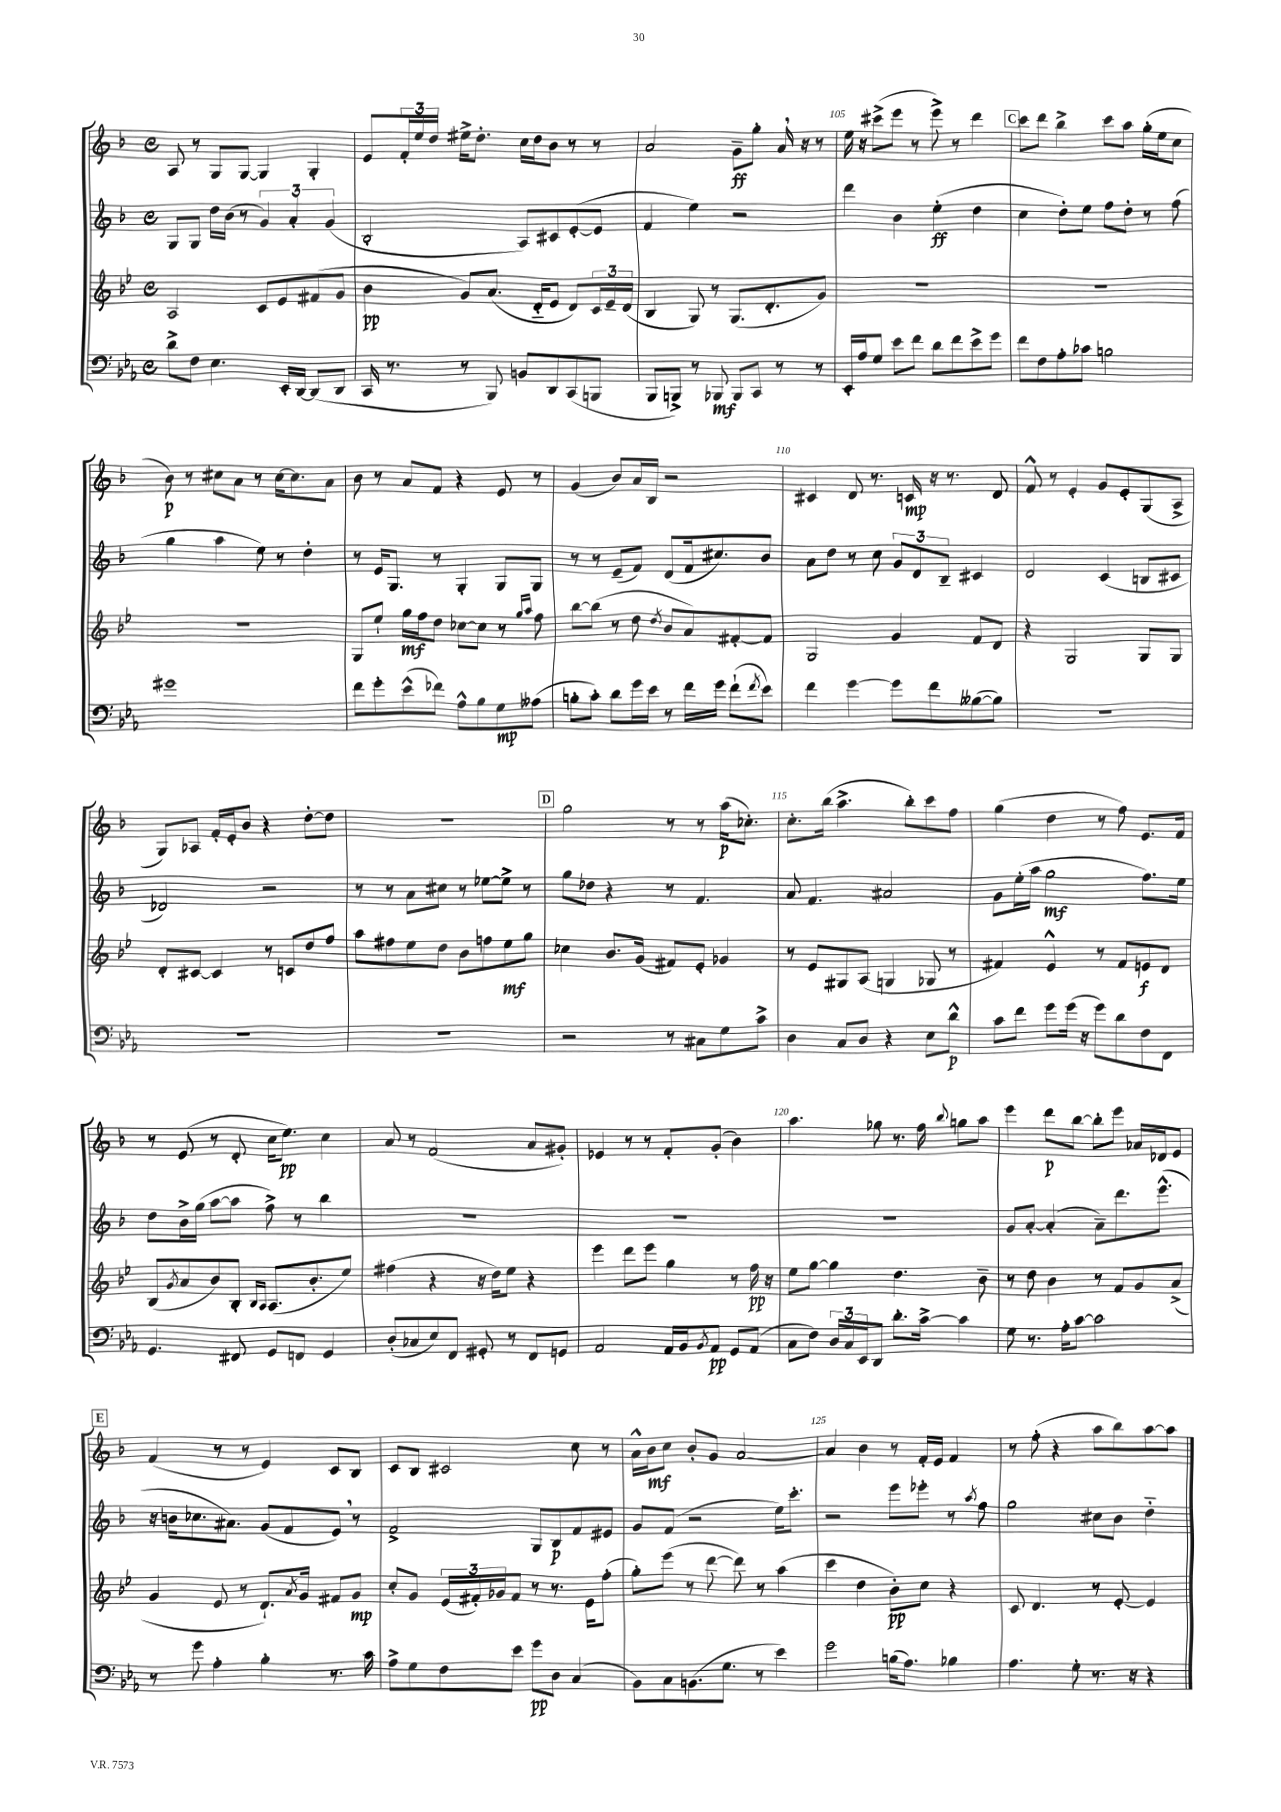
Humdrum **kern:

**kern	**kern	**kern	**kern
*staff4	*staff3	*staff2	*staff1
*clefF4	*clefG2	*clefG2	*clefG2
*k[b-e-a-]	*k[b-e-]	*k[b-]	*k[b-]
*M4/4	*M4/4	*M4/4	*M4/4
*met(c)	*met(c)	*met(c)	*met(c)
8d^	2A	8G	8A
8F	.	8G	8r
4.E-	.	16dd	8G
.	.	(16b-	.
.	.	8r	[8G
.	8c	6g)	4G]
16EE-'	8e-	.	.
.	.	6a'	.
[16DD	.	.	.
(8DD]	(8f#	.	4G'
.	.	(6g	.
8DD	8g	.	.
=	=	=	=
16CC	4b-	2B-'	8e
8.r	.	.	.
.	.	.	24f'
.	.	.	24ee
.	.	.	24dd
8r	8g)	.	16ee#^
.	.	.	8.dd'
8BBB-)	(8.a	.	.
8BB	.	8A)	16cc
.	16d'~	.	16dd
8DD	8e-	8c#	8b-
(8CC	8d)	([8e'	8r
8BBB	24c	8e]	8r
.	24e-~	.	.
.	(24d	.	.
=	=	=	=
8BBB-	4B-	4f	2a
8BBB^)	.	.	.
8r	8G)	4ee)	.
8BBB-	8r	.	.
8BBB-	(8.G	2r	8g~
8CC	.	.	8gg'
.	8.d'	.	.
8r	.	.	16a
.	.	.	16r
8r	8g)	.	8r
=	=	=	=
16EE-'	1r	4ddd	16ee
16A-	.	.	16r
8G	.	.	(8ccc#^
8e-	.	4b-	8eee
8f	.	.	8r
8d	.	(4ee'	8eee^)
8f	.	.	8r
8e-^	.	4dd	4ddd
8g	.	.	.
=	=	=	=
8f	1r	4cc	8ccc
8F	.	.	8ddd
8A-'	.	8dd')	4bb-^
8c-	.	8ee	.
2B	.	8ff	8ccc
.	.	8dd'	8aa
.	.	8r	(16gg'
.	.	.	16ee
.	.	(8ff	8cc
=	=	=	=
1g#	1r	4gg	8b-)
.	.	.	8r
.	.	4aa	8cc#
.	.	.	8a
.	.	8ee)	8r
.	.	8r	[16cc#
.	.	.	8.cc#]
.	.	4dd'	.
.	.	.	8a
=	=	=	=
8f	8G	8r	8b-
8g'	8ee-`	16e	8r
.	.	8.G	.
(8e-^^	16gg	.	8a
.	16ff	.	.
8f-)	8dd	8r	8f
8A-^^	[8cc-	4G'	4r
8B-	8cc-]	.	.
8G	8r	8G	8e
.	16qqgg	.	.
.	16qqaa	.	.
(8A--	8ff	8G	8r
=	=	=	=
8B'	[8bb-	8r	(4g
8c')	(8bb-]	8r	.
8d	8r	(8e~	8b-)
16g	8dd	8f)	16a
16e-	.	.	16B-
.	8qdd	.	.
8r	8b-	(8d	2r
16f	8a)	16f	.
16g	.	8.cc#)	.
(8f`	[8f#'	.	.
8qf	.	.	.
8e-)	8f#]	8b-	.
=	=	=	=
4f	2G	8a	4c#
.	.	8dd	.
[4g	.	8r	8d
.	.	8cc	8.r
8g]	4g	12g	.
.	.	.	16c
.	.	12d	.
8f	.	.	16r
.	.	12B-~	.
.	.	.	8.r
([8B--	8f	4c#	.
8B--])	8d	.	8d
=	=	=	=
1r	4r	2d	8f^^
.	.	.	8r
.	2G	.	4e'
.	.	(4c	8g
.	.	.	8e'
.	8G	8B	(8G
.	8G	8c#	8A^
=	=	=	=
1r	8d'	2d-)	8G)
.	[8c#	.	8A-
.	4c#]	.	16f'
.	.	.	16e'
.	.	.	8b-
.	8r	2r	4r
.	8c	.	.
.	8dd	.	[8dd'
.	8ff	.	8dd]
=	=	=	=
1r	8aa	8r	1r
.	8ff#	8r	.
.	8ee-	8a	.
.	8dd	8cc#	.
.	8b-	8r	.
.	8ff	[8ee-	.
.	8ee-	8ee-^]	.
.	8gg	8r	.
=	=	=	=
2r	4cc-	8gg	2gg
.	.	8dd-	.
.	8.b-	4r	.
.	(16g	.	.
8r	8f#)	8r	8r
8C#	8e-'	4.f	8r
8G	4g-	.	(16aa
.	.	.	8.cc-')
8c^	.	.	.
=	=	=	=
4D	8r	8a	8.cc'
.	8e-	4.f	.
.	.	.	(16bb-
8C	8G#	.	4.aa^
8D	(8A	.	.
4r	4G	2a#	.
.	.	.	8bb-')
8E-	8G-	.	8ccc
8d^^	8r	.	8ff
=	=	=	=
8c	4f#)	8g	(4gg
8f	.	(16ee'	.
.	.	16aa	.
8g	4e-^^	2gg	4dd
(16g	.	.	.
16r	.	.	.
8g)	8r	.	8r
8d	8f#	.	8ff)
8F	8e	8.ff)	8.e
8FF	8d	.	.
.	.	16ee	16f
=	=	=	=
4.GG	(8B-	8dd	8r
.	8qg	.	.
.	8a	16b-^	(8e
.	.	(16gg	.
.	8b-)	[8aa	8r
8FF#	8B-'	8aa]	8d'
.	16qqB-	.	.
.	16qqA	.	.
8GG	(8.A	8ff^)	16cc
.	.	.	8.ee)
8FF	.	8r	.
.	8.b-'	.	.
4GG	.	4bb-	4cc
.	8ee-)	.	.
=	=	=	=
(8D'	(4ff#	1r	8a
8C-	.	.	8r
8E-)	4r	.	(2f
8FF	.	.	.
8GG#'	16r	.	.
.	16dd)	.	.
8r	8ee-	.	.
8FF	4r	.	8a
8GG	.	.	8g#')
=	=	=	=
2AA-	4eee-	1r	4e-
.	8ddd	.	8r
.	8eee-	.	8r
16AA-	4gg	.	8f'
16BB-	.	.	.
8qBB-	.	.	.
8AA-	.	.	(8g'
8GG	8r	.	4b-)
(8AA-	16ff	.	.
.	16r	.	.
=	=	=	=
8C	8ee-	1r	4.aa
8F)	[8gg	.	.
24D	4gg]	.	.
24C	.	.	.
24EE-	.	.	.
8DD	.	.	8gg-
8.d'	4.dd	.	8.r
[16c^	.	.	16ff
.	.	.	8qqbb-
4c]	.	.	8gg
.	8b-~	.	8aa
=	=	=	=
8G	8r	8g	4eee
8.r	8dd	[8a'	.
.	4b-	(4a']	8ddd
16A-'	.	.	.
[8c	.	.	[8bb-
2c]	8r	8a~)	8bb-']
.	8f	8.ddd	8eee
.	8g	.	16a-
.	.	(8.eee^^	16d-
.	(8a^	.	8e
=	=	=	=
8r	4g	16r	(4f
.	.	16b	.
8g	.	8.cc-	.
4A-'	8e-	.	8r
.	.	8.a#)	.
.	8r	.	8r
4B-'	8.d`)	(8g	4e)
.	.	8f	.
.	8qa	.	.
.	16g	.	.
8.r	8f#	8e)	8c
.	8g	8r	8B-
16c	.	.	.
=	=	=	=
8A-^	8cc'	2f^	8c
8G	8g	.	8B-
8F	(24e-	.	2c#
.	24f#')	.	.
.	24g-	.	.
8e-	8f#	.	.
8g	8r	8G	.
8D	8.r	8B-	.
(4C	.	8f	8cc
.	16e-	.	.
.	(8ff'	8e#	8r
=	=	=	=
8BB-)	8gg')	8g	16a^^
.	.	.	16b-
8C	(8eee-	(8f	8cc
(8.BB	8r	2r	8b-'
.	[8ddd	.	8g
8.G	.	.	.
.	8ddd])	.	[2a
8r	8r	.	.
4e-)	(4aa	16ee)	.
.	.	8.ccc'	.
=	=	=	=
2g	4ccc	2r	4a]
.	4dd	.	4b-
(16B	8b-')	8eee	8r
8.A-)	.	.	.
.	8cc	8eee-'	16f'
.	.	.	16e
4B-	4r	8r	4f
.	.	8qaa	.
.	.	8ff	.
=	=	=	=
4.A-	8c	2gg	8r
.	4.d	.	(8ff'
.	.	.	4r
8G'	.	.	.
8.r	8r	8cc#	8aa
.	[8e-'	8b-	8bb-)
16r	.	.	.
4r	4e-]	4dd'~	[8aa
.	.	.	8aa]
==	==	==	==
*-	*-	*-	*-
